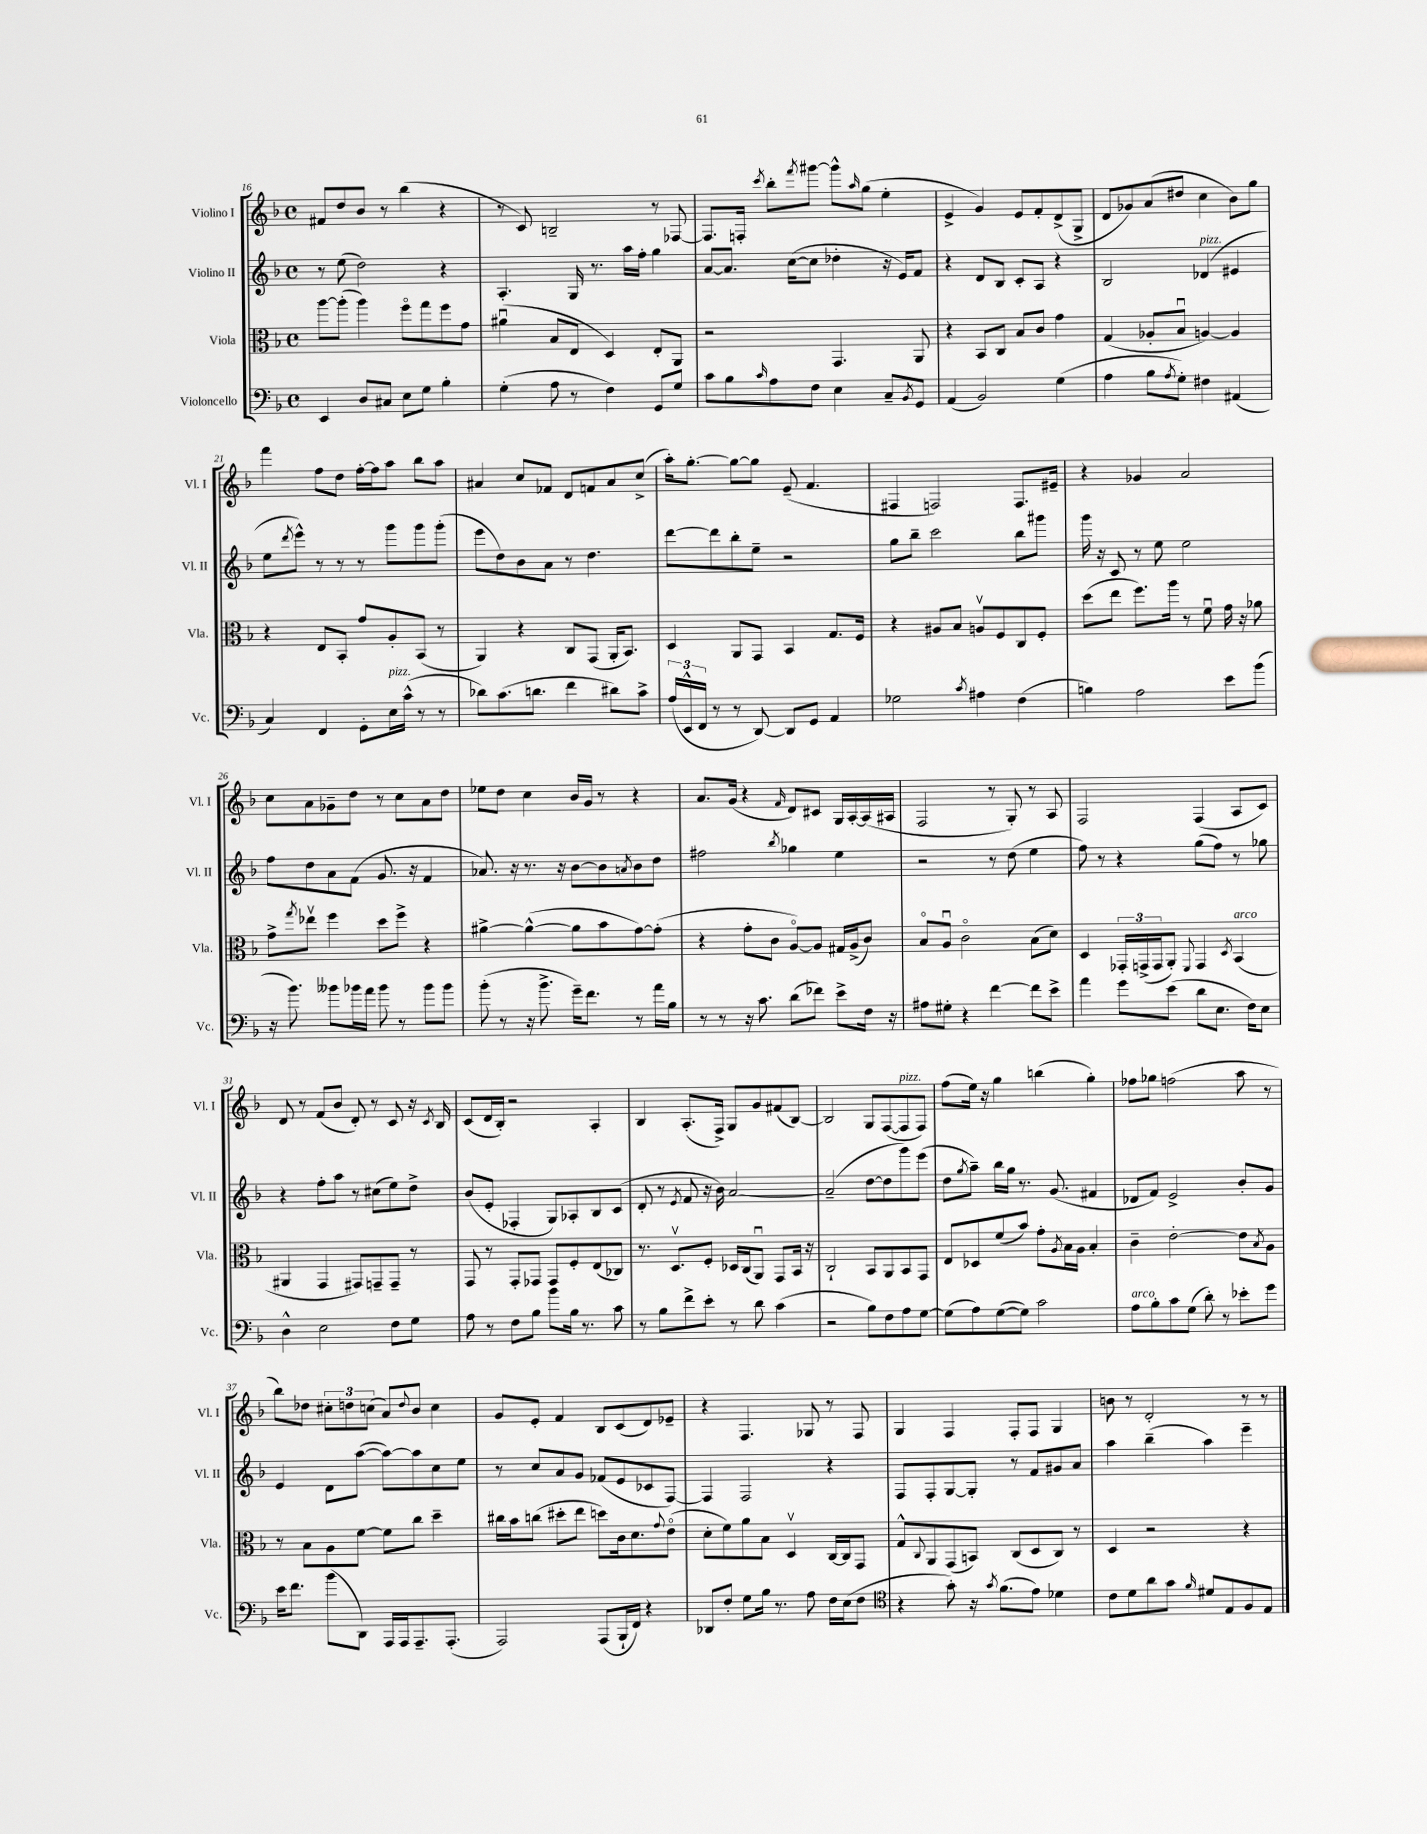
<<
\new StaffGroup <<
\new Staff = "s0" \with { instrumentName = "Violino I" shortInstrumentName = "Vl. I" } {
    \clef treble \key f \major \defaultTimeSignature \time 4/4
    fis'8 d''8 bes'8 r8 bes''4( r4 |
    r8 c'8) b2-- r8 fes8~ |
    fes8. f16-. \acciaccatura { c'''8 } bes''8-. \acciaccatura { f'''8 } gis'''8~ gis'''8-^ \grace { a''16 } g''8( e''4-. |
    e'4-> g'4) e'8 f'8-. d'8->( g8-> |
    d'8 ges'8) a'8( dis''8 c''4 bes'8) g''8 |
    f'''4 f''8 d''8 f''16~-. f''16 a''8 bes''8 a''8 |
    ais'4 c''8 fes'8 d'8 f'8 ais'8 c''8->( |
    a''16-.) g''8.~-. g''8~ g''8 e'8--( f'4. |
    fis4 f2) f8. eis'16-- |
    r4 ges'4 a'2 |
    c''8 a'8 ges'8-- d''8 r8 c''8 a'8 d''8 |
    ees''8 d''8 c''4 bes'16 g'16 r8 r4 |
    a'8. g'16( r4 \grace { f'16 } d'8) cis'8 g16 a16~-. a16( ais16 |
    f2 r8 g8-.) r8 a8 |
    f2 f4( a8 c'8) |
    d'8 r8 f'8( bes'8 d'8-.) r8 c'8 r16 \acciaccatura { c'8 } bes16 |
    c'8( d'16 bes16-.) r2 a4-. |
    bes4 a8.-.( f16->) g8 g'8 fis'8( bes8~) |
    bes2 g8 f8~( f8^\markup { \italic "pizz." } f8) |
    f''8( e''16) r16 g''4 b''4( g''4-.) |
    fes''8 ges''8 f''2( a''8 r8 |
    bes''8) des''8 \tuplet 3/2 { cis''8-. d''8 c''8( } a'8) \appoggiatura { d''8 } bes'8 c''4 |
    g'8 e'8-. f'4 bes8 c'8( d'8) ees'8-- |
    r4 f4. ges8 r8 f8 |
    g4 f4 f8-. f8 g4 |
    b'8 r8 d'2-. r8 r8 \bar "|." |
}
\new Staff = "s1" \with { instrumentName = "Violino II" shortInstrumentName = "Vl. II" } {
    \clef treble \key f \major \defaultTimeSignature \time 4/4
    r8 e''8( d''2) r4 |
    a4.-. g16 r8. a''16 f''16-. g''4 |
    a'8~ a'8. c''16~( c''8 des''4-. r16 e'16) f'8 |
    r4 d'8 bes8 c'8-. a8 r4 |
    bes2 des'4^\markup { \italic "pizz." }( eis'4 |
    e''8 \acciaccatura { d'''8 } e'''8-^) r8 r8 r8 g'''8 g'''8 g'''8-.( |
    e'''8 d''8) bes'8 a'8 r8 d''4. |
    d'''8~ d'''8 bes''8-. e''8-- r2 |
    g''8 bes''8-- c'''2 bes''8 gis'''8 |
    g'''16 r16 c'8 r8 e''8 e''2 |
    f''8 d''8 a'8 f'8( g'8. r16 f'4 |
    aes'8.) r16 r8. r16 bes'8~ bes'8 \acciaccatura { a'8 } bes'8 d''8 |
    fis''2 \acciaccatura { bes''8 } ges''4 e''4 |
    r2 r8 d''8( e''4 |
    f''8) r8 r4 g''8( f''8) r8 ges''8 |
    r4 f''8-. a''8 r8 cis''8( e''8) d''8-> |
    bes'8( e'8-. fes4-. g8) aes8-. bes8 c'8( |
    d'8-. r8 \acciaccatura { e'8 } f'8 r16 bes'16) a'2~ |
    a'2--( d''8~ d''8 g'''8) e'''8( |
    d''8 \acciaccatura { g''8 } a''8--) bes''16 g''16 r8. g'8.( fis'4 |
    des'8 f'8) e'2-> bes'8-. g'8 |
    e'4 d'8 a''8~( a''8~) a''8 c''8 e''8 |
    r8 c''8 a'8 g'8 fes'8( e'8 ces'8 f8~) |
    f4 f2 r4 |
    f8 f8-. g8~ g8-. r8 f'8 gis'8 a'8 |
    a''4 bes''4--( a''4) e'''4-- \bar "|." |
}
\new Staff = "s2" \with { instrumentName = "Viola" shortInstrumentName = "Vla." } {
    \clef alto \key f \major \defaultTimeSignature \time 4/4
    a''8~ a''8-.( a''4) f''8\flageolet g''8 f''8 g'8 |
    ais'4\downbow( bes8 e8 d4) e8-. a,8 |
    r2 g,4. a,8 |
    r4 bes,8 c8 bes8 c'8 g'4 |
    g4( aes8-. bes8\downbow a4~) a4 |
    r4 e8 bes,8-. g'8 a8-. bes,8( r8 |
    a,4) r4 c8 g,8( a,16-. bes,8.) |
    d4 a,8 g,8 bes,4 g8. f16 |
    r4 ais8 bes8 a8\upbow f8 c8 f8-. |
    d''8( e''8 f''8.) a''16 r8 f'8\downbow g'16 r16 aes'8 |
    g'8-> \acciaccatura { g''8 } ees''8\upbow f''4 d''8 f''8-> r4 |
    ais'4~-> ais'4~-^( ais'8 bes'8 g'8~) g'8-.( |
    r4 g'8-. c'8 a8~\flageolet) a8 gis16 a16->( c'8) |
    bes8\flageolet a8\downbow c'2\flageolet bes8( d'8) |
    d4 \tuplet 3/2 { ges,16-. g,16->( g,16 } a,8-.) \appoggiatura { f,8 } g,4 \acciaccatura { d8 } bes,4^\markup { \italic "arco" }( |
    ais,4 g,4 gis,8) g,8-- g,8-- r8 |
    g,8 r8 g,8-. ges,8 ges,8 f8-. e8( ces8) |
    r8. d8.\upbow f8-. des16 c16( a,8\downbow) g,8 bes,16 r16 |
    c2-! bes,8 a,8 bes,8 g,8 |
    e8 des8 f'8( bes'8) g'8-. \acciaccatura { a8 } bes16 a16 bes4-. |
    c'4-- e'2~-. e'8 \acciaccatura { bes8 } a8 |
    r8 bes8 a8 f'8~ f'8 c''8 d''4-- |
    cis''16 bes'16 c''8( dis''8-. e''8 d''8) c'16 d'8. \appoggiatura { g'8 } e'8\flageolet( |
    d'8-. f'8) a'8 bes8 d4\upbow c16~ c16 g,8 |
    g8-^ \appoggiatura { c8 } a,8 g,8( b,8) c8( d8 c8) r8 |
    d4 r2 r4 \bar "|." |
}
\new Staff = "s3" \with { instrumentName = "Violoncello" shortInstrumentName = "Vc." } {
    \clef bass \key f \major \defaultTimeSignature \time 4/4
    e,4 d8 cis8 e8 g8 bes4-. |
    g4-.( a8 r8 f4) g,8 g8 |
    c'8 bes8 \grace { c'16 } a8 f8 e4 c8-- \acciaccatura { bes,8 } g,8 |
    a,4( bes,2) g4( |
    a4 bes8 \acciaccatura { a8 } g8-.) fis4 ais,4( |
    c4) f,4 g,8-. e16^\markup { \italic "pizz." } c'16-^( r8 r8 |
    des'8) c'8.( d'8. f'4 dis'8) c'8-> |
    \tuplet 3/2 { a16( e,16-^ f,16 } r8 r8 d,8~) d,8 g,8 a,4 |
    ges2 \acciaccatura { c'8 } ais4 f4( |
    b4) a2 e'8 bes'8( |
    r16 bes'8.) beses'8 bes'16 a'16 bes'8 r8 bes'8 bes'8 |
    bes'8-.( r8 r16 bes'8.-> g'16--) f'8. r8 a'16 bes16 |
    r8 r8 r16 c'8. d'8( fes'8) e'8-> f16 r16 |
    ais8 gis8-. r4 f'4~ f'8 e'8-> |
    a'4 g'8 e'8( d'8 e8. f16) e8 |
    d4-^ e2 f8 g8 |
    a8 r8 f8 bes8 bes'8 bes16 r8. c'8 |
    r8 bes8 f'8-> e'8-. r8 d'8 c'4( |
    r2 bes8) f8 a8 g8~ |
    g8( a8) g8~( g8) c'2 |
    a8^\markup { \italic "arco" } bes8-. c'8 g8( d'8-.) r8 ees'8-. g'8 |
    e'16 f'8. bes'8( d,8) a,,16 a,,16 a,,8.-- a,,8.-.( |
    a,,2) a,,8( bes,,16-! f,16) r4 |
    des,8 f8-. g8 bes16 r8. a8 f16 e16( f8 |
    \clef tenor r4 g'8-.) r16 \acciaccatura { g'8 } f'8.( e'8) des'4 |
    c'8 d'8 a'8 g'8 \grace { f'16 } dis'8 e8 f8 e8 \bar "|." |
}
>>
>>
\layout { \context { \Score currentBarNumber = #16 } }
